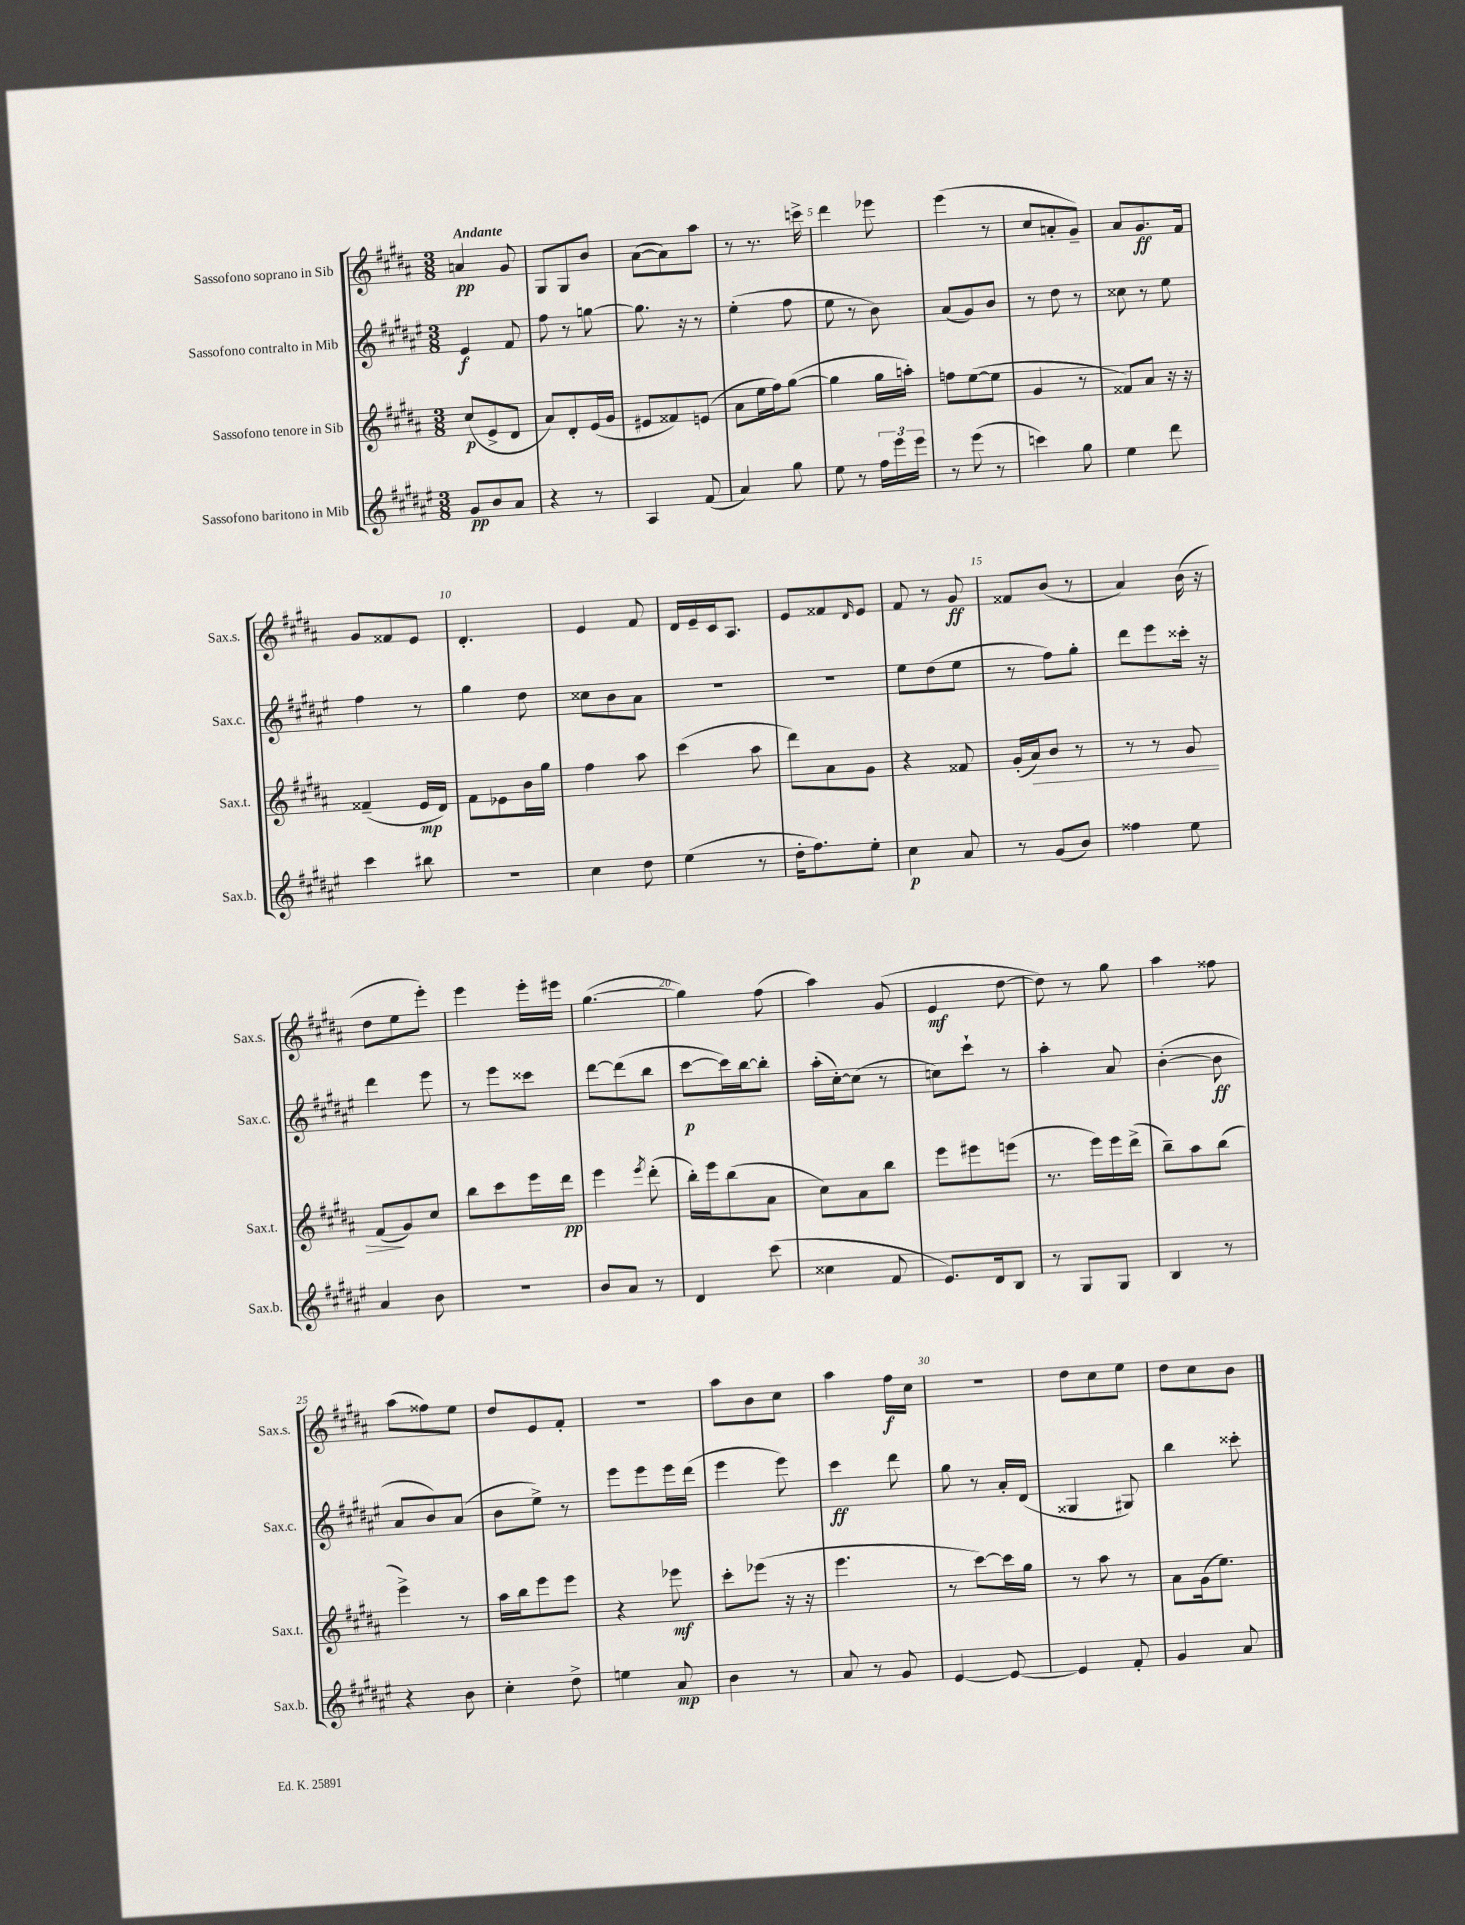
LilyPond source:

<<
\new StaffGroup <<
\new Staff = "s0" \with { instrumentName = "Sassofono soprano in Sib" shortInstrumentName = "Sax.s." } {
    \clef treble \key b \major \numericTimeSignature \time 3/8 \tempo "Andante"
    a'4\pp gis'8 |
    gis8 gis8 b'8 |
    ais'8~( ais'8) ais''8 |
    r8 r8. c'''16-> |
    dis'''4 ees'''8 |
    e'''4( r8 |
    cis''8 a'8-. gis'8--) |
    ais'8 gis'8.\ff fis'16 |
    gis'8 fisis'8 e'8 |
    dis'4.-. |
    e'4 fis'8 |
    dis'16 e'16-- cis'16 ais8. |
    e'8 fisis'8 \grace { dis'16 } e'8 |
    fis'8 r8 gis'8\ff |
    fisis'8 b'8( r8 |
    ais'4) b'16( r16 |
    dis''8 e''8 e'''8-.) |
    e'''4 e'''16-. eis'''16 |
    gis''4.~( |
    gis''4) fis''8( |
    ais''4) gis'8( |
    e'4\mf dis''8~ |
    dis''8) r8 gis''8 |
    ais''4 fisis''8 |
    ais''8( fisis''8) e''8 |
    dis''8 e'8 fis'8-. |
    R4. |
    ais''8 b'8 cis''8 |
    ais''4 fis''16\f cis''16 |
    R4. |
    dis''8 cis''8 e''8 |
    dis''8 cis''8 b'8 \bar "|." |
}
\new Staff = "s1" \with { instrumentName = "Sassofono contralto in Mib" shortInstrumentName = "Sax.c." } {
    \clef treble \key fis \major \numericTimeSignature \time 3/8
    eis'4\f fis'8 |
    fis''8 r8 g''8~ |
    g''8. r16 r8 |
    eis''4-.( fis''8 |
    eis''8 r8 b'8) |
    ais'8( gis'8) b'8 |
    r8 dis''8 r8 |
    cisis''8 r8 eis''8 |
    fis''4 r8 |
    gis''4 dis''8 |
    cisis''8 b'8 ais'8 |
    R4. |
    R4. |
    eis''8 dis''8( eis''8 |
    r8 fis''8) gis''8-. |
    dis'''8 eis'''8 cisis'''16-. r16 |
    dis'''4 eis'''8 |
    r8 eis'''8 cisis'''8 |
    dis'''8~ dis'''8( b''8 |
    cis'''8~\p cis'''16) b''16~ b''8-. |
    ais''16-.( cis''16~-.) cis''8( r8 |
    c''8) cis'''8-! r8 |
    ais''4-. ais'8 |
    b'4~-.( b'8\ff |
    ais'8 b'8) ais'8( |
    b'8 eis''8->) r8 |
    eis'''8 eis'''8 eis'''16 dis'''16( |
    eis'''4 eis'''8) |
    cis'''4\ff dis'''8 |
    gis''8 r8 ais'16-. dis'16( |
    gisis4 gis8) |
    b''4 cisis'''8-. \bar "|." |
}
\new Staff = "s2" \with { instrumentName = "Sassofono tenore in Sib" shortInstrumentName = "Sax.t." } {
    \clef treble \key b \major \numericTimeSignature \time 3/8
    cis''8\p( e'8-> dis'8 |
    ais'8) dis'8-. e'16( gis'16 |
    eis'8 fisis'8) e'8( |
    ais'8 e''16 fis''16) gis''8~( |
    gis''4 gis''16 a''16-.) |
    f''8 e''8~( e''8 |
    gis'4 r8 |
    fisis'8) ais'8 r16 r16 |
    fisis'4--( e'16\mp dis'16) |
    fis'8 ees'8 b'16 gis''16 |
    fis''4 ais''8 |
    cis'''4( ais''8 |
    dis'''8) ais'8 gis'8 |
    r4 fisis'8 |
    gis'16-.( ais'16\>) b'8 r8 |
    r8 r8 gis'8 |
    fis'8\!( gis'8) cis''8 |
    b''8 cis'''8 e'''16 dis'''16\pp |
    e'''4 \acciaccatura { e'''8 } dis'''8-.( |
    b''16-.) e'''16 b''8( ais'8 |
    cis''8) ais'8 b''8 |
    e'''8 eis'''8 e'''8( |
    r8. e'''16) e'''16 dis'''16->( |
    b''8--) ais''8 b''8( |
    e'''4->) r8 |
    ais''16 b''16 e'''8 e'''8 |
    r4 ees'''8\mf |
    cis'''8-. ees'''8( r16 r16 |
    e'''4. |
    r8 cis'''8~) cis'''16 gis''16 |
    r8 ais''8 r8 |
    ais'8 gis'16( e''8.) \bar "|." |
}
\new Staff = "s3" \with { instrumentName = "Sassofono baritono in Mib" shortInstrumentName = "Sax.b." } {
    \clef treble \key fis \major \numericTimeSignature \time 3/8
    gis'8\pp b'8 ais'8 |
    r4 r8 |
    ais4 fis'8( |
    ais'4) gis''8 |
    eis''8 r8 \tuplet 3/2 { fis''16 eis'''16 eis'''16 } |
    r8 eis'''8( r8 |
    c'''4) gis''8 |
    eis''4 dis'''8 |
    cis'''4 bis''8 |
    R4. |
    cis''4 dis''8 |
    eis''4( r8 |
    dis''16-. fis''8.) eis''8-. |
    cis''4\p ais'8 |
    r8 gis'8( b'8) |
    fisis''4 eis''8 |
    ais'4 b'8 |
    R4. |
    b'8 ais'8 r8 |
    dis'4 cis'''8( |
    cisis''4 fis'8 |
    eis'8.) dis'16 b8 |
    r8 gis8 gis8 |
    b4 r8 |
    r4 b'8 |
    cis''4-. dis''8-> |
    e''4 ais'8\mp |
    b'4 r8 |
    ais'8 r8 gis'8 |
    eis'4~ eis'8~ |
    eis'4 fis'8-. |
    gis'4 ais'8 \bar "|." |
}
>>
>>
\layout { \context { \Score \override BarNumber.break-visibility = ##(#f #t #t) barNumberVisibility = #(every-nth-bar-number-visible 5) } }
